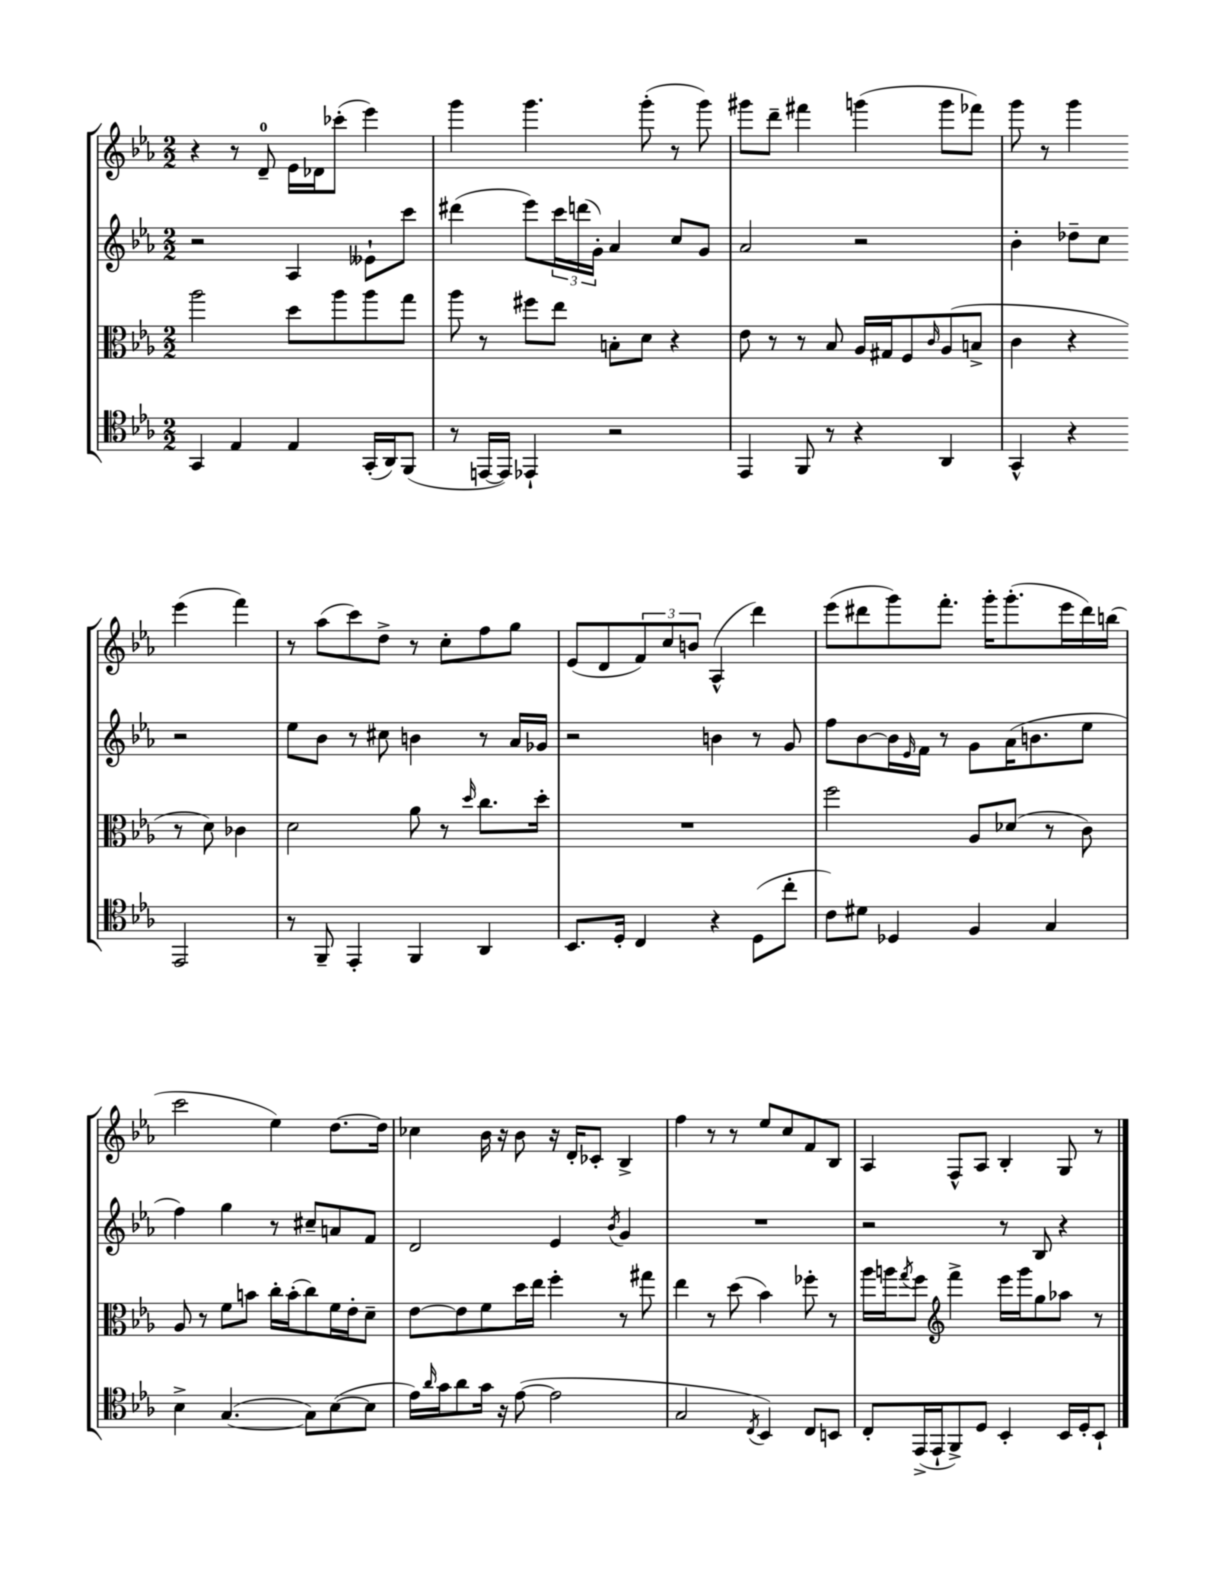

**kern	**kern	**kern	**kern
*staff4	*staff3	*staff2	*staff1
*clefC4	*clefC3	*clefG2	*clefG2
*k[b-e-a-]	*k[b-e-a-]	*k[b-e-a-]	*k[b-e-a-]
*M2/2	*M2/2	*M2/2	*M2/2
4GG	2aa-	2r	4r
4E-	.	.	8r
.	.	.	8d~
4E-	8dd	4A-	16e-
.	.	.	16d-
.	8aa-	.	(8ccc-'
(16GG'	8aa-	8e--`	4eee-)
16AA-)	.	.	.
(8FF	8gg	8ccc	.
=	=	=	=
8r	8aa-	(4ddd#	4ggg
[16EE	8r	.	.
16EE])	.	.	.
4EE-`	8ff#	8eee-)	4.ggg
.	8ee-	24ccc	.
.	.	(24ddd	.
.	.	24g')	.
2r	8B'	4a-	.
.	8d	.	(8ggg'
.	4r	8cc	8r
.	.	8g	8ggg)
=	=	=	=
4EE-	8e-	2a-	8ggg#
.	8r	.	8ddd~
8FF	8r	.	4fff#
8r	8B-	.	.
4r	16A-	2r	(4ggg
.	16G#	.	.
.	8F	.	.
.	16qqc	.	.
4AA-	(8A-	.	8ggg
.	8B^	.	8fff-)
=	=	=	=
4GG^^	4c	4b-'	8ggg
.	.	.	8r
4r	4r	8dd-~	4ggg
.	.	8cc	.
2EE-	8r	2r	(4eee-
.	8d)	.	.
.	4c-	.	4fff)
=	=	=	=
8r	2d	8ee-	8r
8FF~	.	8b-	(8aa-
4EE-'	.	8r	8ccc)
.	.	8cc#	8dd^
4FF	8a-	4b	8r
.	8r	.	8cc'
.	16qqdd	.	.
4AA-	8.cc	8r	8ff
.	.	16a-	8gg
.	16dd'	16g-	.
=	=	=	=
8.BB-	1r	2r	(8e-
.	.	.	8d
16D'	.	.	.
4C	.	.	12f)
.	.	.	12cc
.	.	.	12b
4r	.	4b	(4A-^^
(8D	.	8r	4ddd)
8cc'	.	8g	.
=	=	=	=
8c)	2ff	8ff	(8eee-
8d#	.	[8b-	8ddd#
4D-	.	16b-]	8ggg)
.	.	16qqe-	.
.	.	16f	.
.	.	8r	8.fff'
4F	8A-	8g	.
.	.	.	16ggg'
.	(8d-	(16a-	(8.ggg'
.	.	8.b	.
4G	8r	.	.
.	.	.	16eee-
.	8c)	8ee-	16ddd#)
.	.	.	(16bb
=	=	=	=
4B-^	8A-	4ff)	2ccc
.	8r	.	.
([4.G	8f	4gg	.
.	8b	.	.
.	16cc'	8r	4ee-)
.	(16b'	.	.
8G])	8cc)	8cc#~	.
([8B-	16f	8a	[8.dd
.	16e-'	.	.
8B-]	8d~	8f	.
.	.	.	16dd]
=	=	=	=
16e-)	[8e-	2d	4cc-
16qqa-	.	.	.
16g	.	.	.
8a-	8e-]	.	.
16g	8f	.	16b-
16r	.	.	16r
([8e-	16dd	.	8b-
.	16ee-	.	.
2e-]	4ff'	4e-	16r
.	.	.	16d'
.	.	.	8c-'
.	.	8qb-	.
.	8r	4g	4B-^
.	8gg#	.	.
=	=	=	=
2G	4ee-	1r	4ff
.	8r	.	8r
.	(8dd	.	8r
8qC	.	.	.
4BB-)	4b-)	.	8ee-
.	.	.	8cc
8C	8ff-'	.	8f
8BB	8r	.	8B-
=	=	=	=
8C'	16aa-	2r	4A-
.	16aa	.	.
.	8qgg	.	.
(16EE-^	8ff	.	.
16EE-`	.	.	.
*	*clefG2	*	*
8FF^)	4fff^	.	8F^^
8D	.	.	8A-
4BB-'	16eee-	8r	4B-'
.	16ggg	.	.
.	8gg	8B-	.
16BB-	8aa-	4r	8G
16D'	.	.	.
8BB-`	8r	.	8r
==	==	==	==
*-	*-	*-	*-
